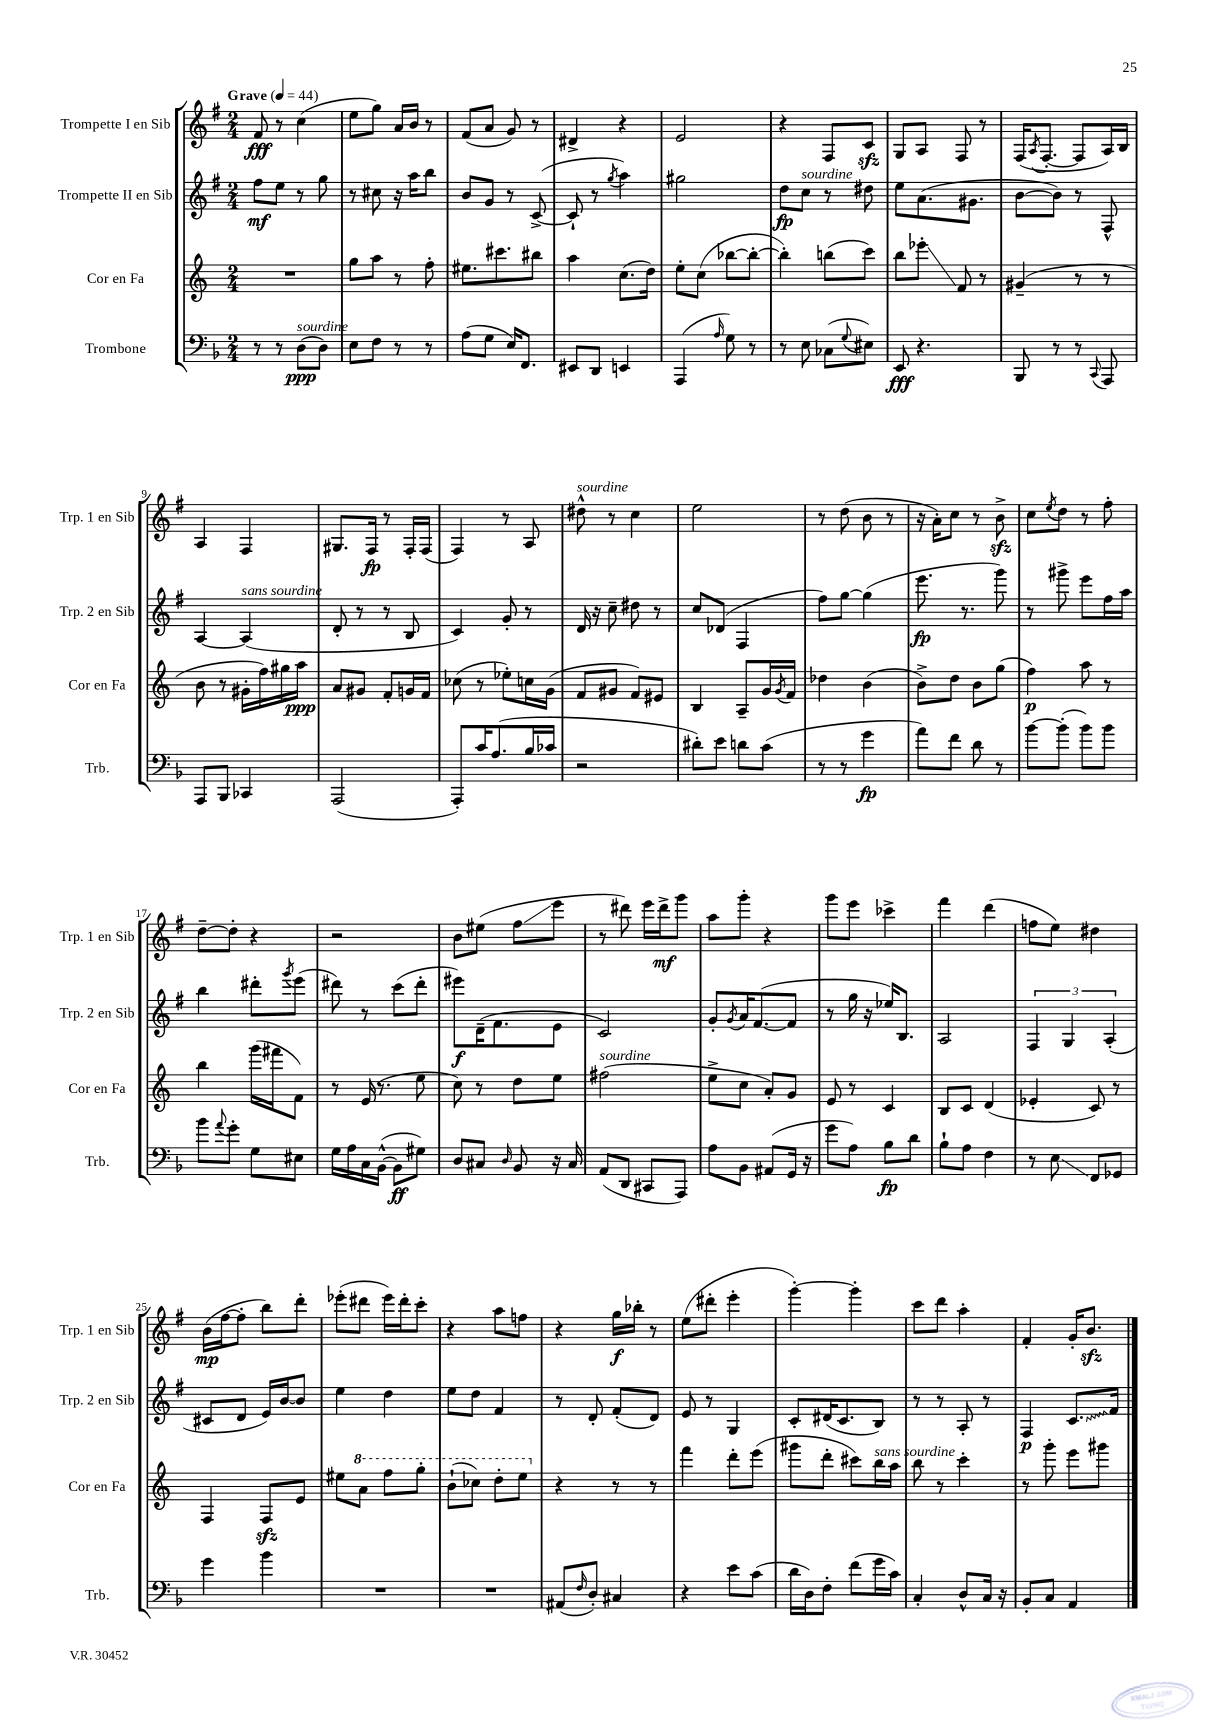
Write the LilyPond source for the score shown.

<<
\new StaffGroup <<
\new Staff = "s0" \with { instrumentName = "Trompette I en Sib" shortInstrumentName = "Trp. 1 en Sib" } {
    \clef treble \key g \major \numericTimeSignature \time 2/4 \tempo "Grave" 4 = 44
    fis'8\fff r8 c''4( |
    e''8 g''8) a'16 b'16 r8 |
    fis'8( a'8 g'8) r8 |
    dis'4-> r4 |
    e'2 |
    r4 fis8 c'8\sfz |
    g8 a8 fis8 r8 |
    fis16( \acciaccatura { a8 } fis8.~-. fis8 a16) b16 |
    a4 fis4 |
    gis8. fis16\fp r8 fis16-. fis16( |
    fis4) r8 a8 |
    dis''8-^^\markup { \italic "sourdine" } r8 c''4 |
    e''2 |
    r8 d''8( b'8 r8 |
    r16 a'16-.) c''8 r8 b'8->\sfz |
    c''8 \acciaccatura { e''8 } d''8 r8 fis''8-. |
    d''8~-- d''8-. r4 |
    r2 |
    b'8 eis''8( fis''8\glissando e'''8 |
    r8 dis'''8) e'''16 dis'''16->\mf g'''8 |
    a''8 g'''8-. r4 |
    g'''8 e'''8 ces'''4-> |
    fis'''4 d'''4( |
    f''8 e''8) dis''4 |
    b'16\mp( fis''16~ fis''8-. b''8) d'''8-. |
    ees'''8-.( dis'''8 ees'''16) dis'''16-. c'''8-. |
    r4 a''8 f''8 |
    r4 g''16\f bes''16-. r8 |
    e''8( dis'''8-. e'''4-. |
    g'''4~-.) g'''4-. |
    c'''8 d'''8 a''4-. |
    fis'4-. g'16-. b'8.\sfz \bar "|." |
}
\new Staff = "s1" \with { instrumentName = "Trompette II en Sib" shortInstrumentName = "Trp. 2 en Sib" } {
    \clef treble \key g \major \numericTimeSignature \time 2/4
    fis''8\mf e''8 r8 g''8 |
    r8 cis''8 r16 a''16 b''8 |
    b'8 g'8 r8 c'8~->( |
    c'8-! r8 \acciaccatura { g''8 } a''4) |
    gis''2 |
    d''8\fp c''8^\markup { \italic "sourdine" } r8 dis''8 |
    e''8 a'8.( gis'8. |
    b'8~ b'8) r8 fis8-^ |
    a4~ a4^\markup { \italic "sans sourdine" }( |
    d'8-. r8 r8 b8 |
    c'4) g'8-. r8 |
    d'16 r16 c''8-- dis''8 r8 |
    c''8 des'8( fis4 |
    fis''8) g''8~ g''4( |
    e'''8.\fp r8. g'''8) |
    r8 gis'''8-> e'''8 fis''16 a''16 |
    b''4 dis'''8-. \acciaccatura { g'''8 } e'''8( |
    dis'''8) r8 c'''8( dis'''8-. |
    eis'''8\f) d'16--( fis'8. e'8 |
    c'2) |
    g'8-. \acciaccatura { g'8 } a'16 fis'8.~( fis'8 |
    r8 g''16 r16 ees''16) b8. |
    a2 |
    \tuplet 3/2 { fis4 g4 a4-.( } |
    cis'8 d'8 e'16) b'16~ b'8 |
    e''4 d''4 |
    e''8 d''8 fis'4 |
    r8 d'8-. fis'8-.( d'8) |
    e'8 r8 g4 |
    c'8-. dis'16( c'8. b8) |
    r8 r8 a8-. r8 |
    fis4\p \once \override Glissando.style = #'zigzag c'8.\glissando fis'16 \bar "|." |
}
\new Staff = "s2" \with { instrumentName = "Cor en Fa" shortInstrumentName = "Cor en Fa" } {
    \clef treble \key c \major \numericTimeSignature \time 2/4
    R2 |
    g''8 a''8 r8 f''8-. |
    eis''8. cis'''8. bis''8 |
    a''4 c''8.( d''16) |
    e''8-. c''8( bes''8~ bes''8~-. |
    bes''4-.) b''8( c'''8) |
    b''8 ees'''8-.\glissando f'8 r8 |
    gis'4--( r8 r8 |
    b'8 r8 gis'16-. f''16) gis''16 a''16\ppp |
    a'8 gis'8 f'8-. g'16 f'16 |
    ces''8( r8 ees''8-.) c''16 g'16( |
    f'8 gis'8 f'8) eis'8 |
    b4 a8-- g'16 \acciaccatura { g'8 } f'16 |
    des''4 b'4( |
    b'8->) d''8 b'8 g''8( |
    f''4\p) a''8 r8 |
    b''4 g'''16( fis'''16 f'8) |
    r8 e'16( r8. e''8 |
    c''8) r8 d''8 e''8 |
    fis''2^\markup { \italic "sourdine" }( |
    e''8-> c''8 a'8-.) g'8 |
    e'8 r8 c'4 |
    b8 c'8 d'4( |
    ees'4-. c'8) r8 |
    f4 f8\sfz e'8 |
    eis''8 \ottava #1 a''8 f'''8 g'''8-. |
    b''8-!( ces'''8) d'''8-. e'''8 \ottava #0 |
    r4 r8 r8 |
    f'''4 d'''8-. e'''8( |
    gis'''8 d'''8-. cis'''8) b''16^\markup { \italic "sans sourdine" } a''16 |
    b''8 r8 c'''4-. |
    r8 g'''8-. e'''8 gis'''8 \bar "|." |
}
\new Staff = "s3" \with { instrumentName = "Trombone" shortInstrumentName = "Trb." } {
    \clef bass \key f \major \numericTimeSignature \time 2/4
    r8 r8 d8\ppp^\markup { \italic "sourdine" }( d8) |
    e8 f8 r8 r8 |
    a8( g8 e16) f,8. |
    eis,8 d,8 e,4 |
    a,,4( \grace { a16 } g8) r8 |
    r8 e8 ces8( \appoggiatura { g8 } eis8) |
    e,8\fff r4. |
    bes,,8 r8 r8 \appoggiatura { c,8 } a,,8 |
    a,,8 bes,,8 ces,4 |
    a,,2( |
    a,,8-.) c'16 a8.( bes16 ces'16 |
    r2 |
    dis'8-.) e'8 d'8 c'8( |
    r8 r8 g'4\fp |
    a'8) f'8 d'8 r8 |
    bes'8~ bes'8-.( bes'8) bes'8 |
    bes'8 \appoggiatura { a'8 } g'8-. g8 eis8 |
    g16 a16 c16 bes,16~-^( bes,8\ff gis8) |
    d8 cis8 \grace { d16 } bes,8 r16 cis16 |
    a,8( d,8 cis,8 a,,8) |
    a8 bes,8 ais,8( g,16 r16 |
    g'8 a8) bes8\fp d'8 |
    bes8-! a8 f4 |
    r8 e8\glissando f,8 ges,8 |
    g'4 bes'4 |
    R2 |
    R2 |
    ais,8( \grace { f16 } d8-.) cis4 |
    r4 e'8 c'8( |
    d'16 d16) f8-. f'8( g'16 c'16) |
    c4-. d8-^ c16 r16 |
    bes,8-. c8 a,4 \bar "|." |
}
>>
>>
